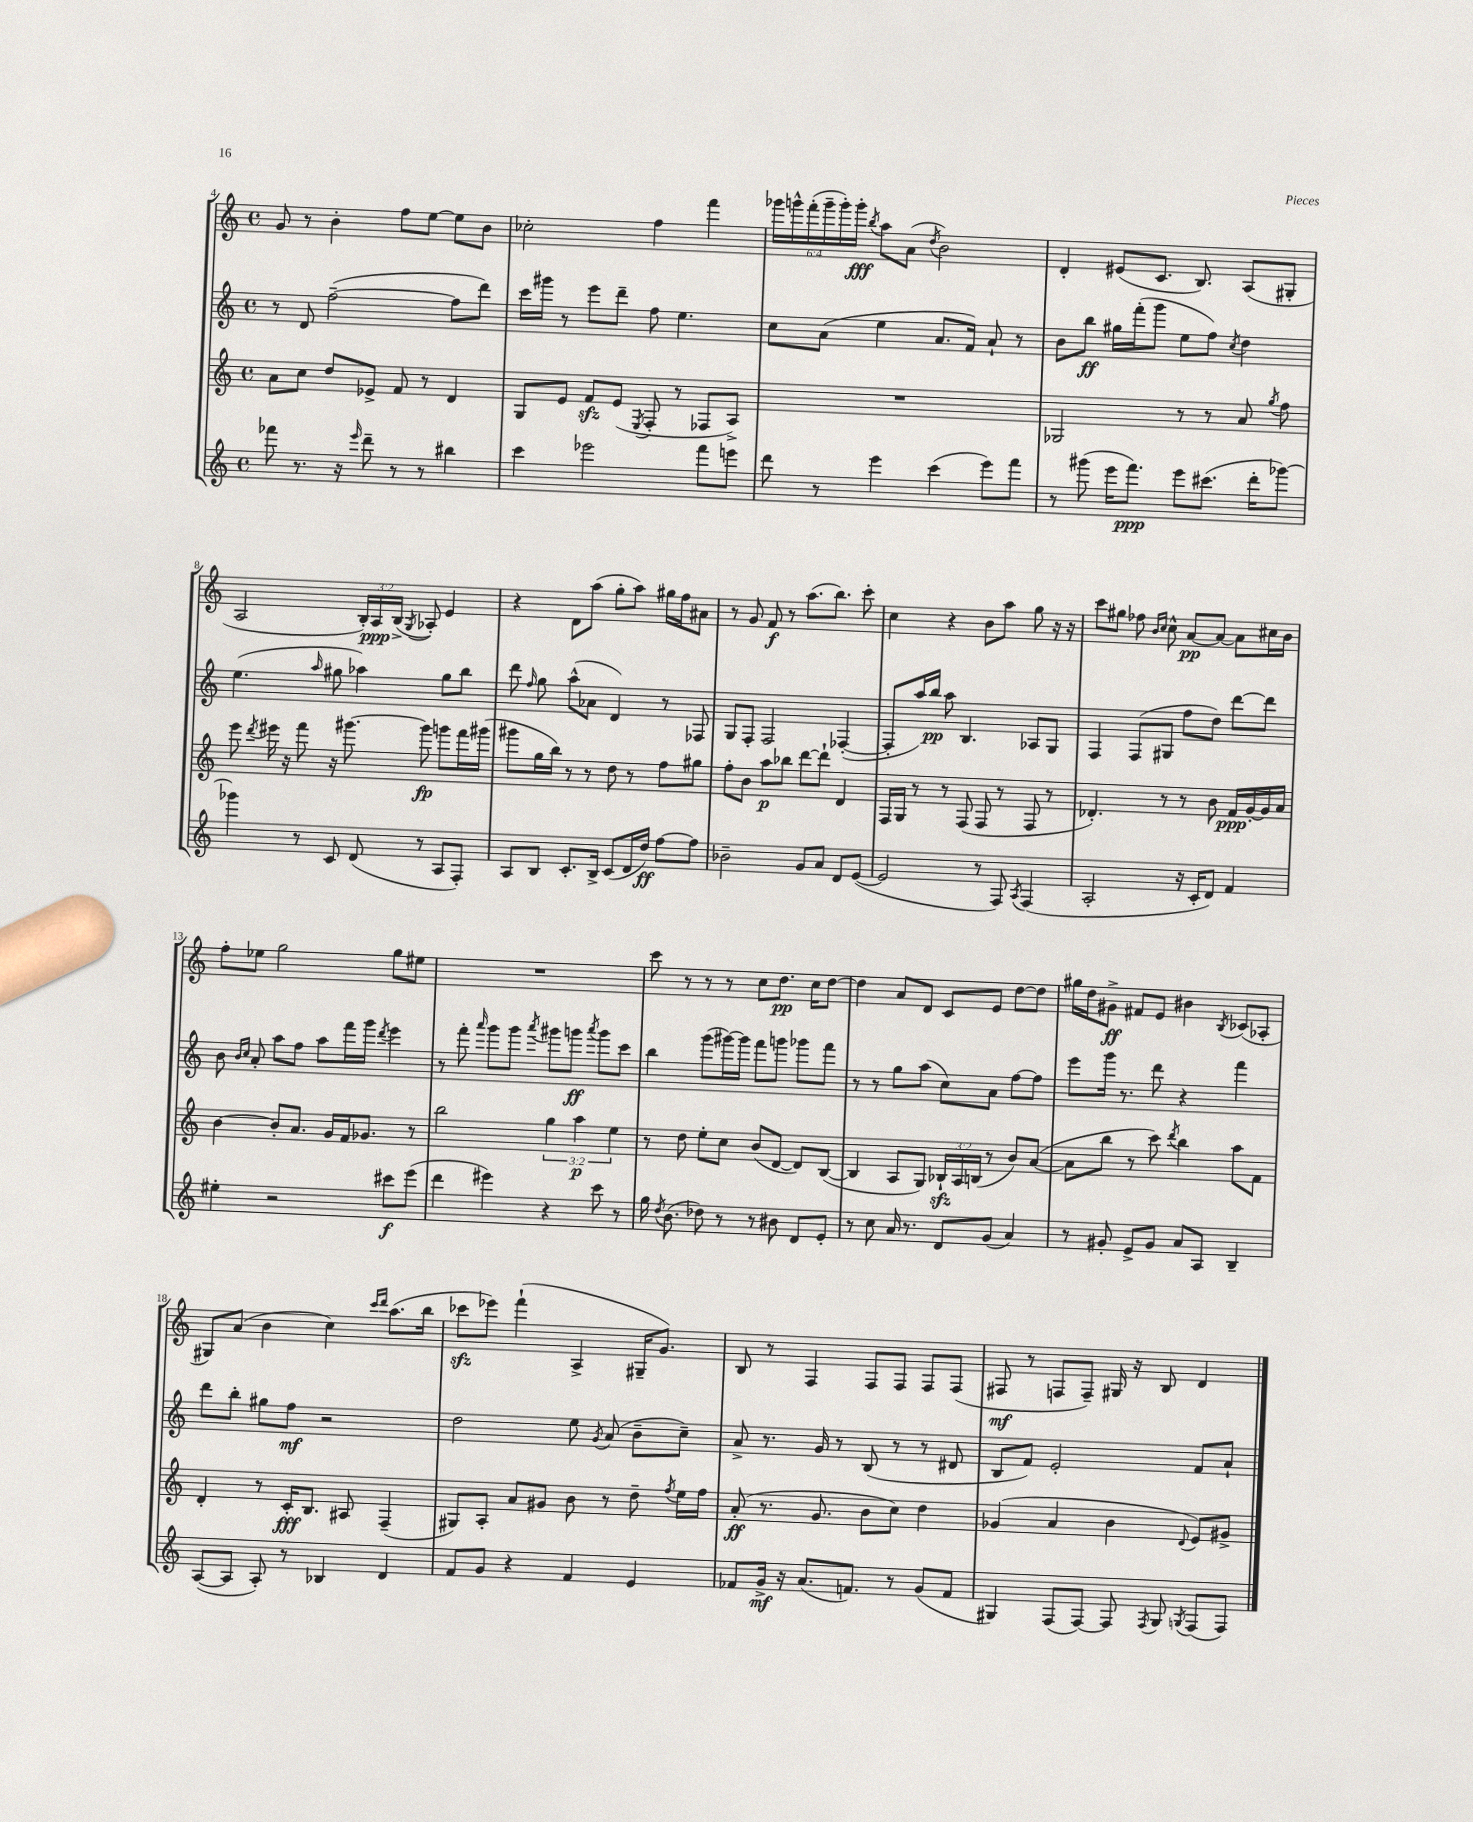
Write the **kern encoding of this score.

**kern	**kern	**kern	**kern
*staff4	*staff3	*staff2	*staff1
*clefG2	*clefG2	*clefG2	*clefG2
*k[]	*k[]	*k[]	*k[]
*M4/4	*M4/4	*M4/4	*M4/4
*met(c)	*met(c)	*met(c)	*met(c)
8fff-\	8a\L	8r	8g/
8.r	8cc\J	8d/	8r
.	8dd/L	([2ff~\	4b'\
16r	.	.	.
16qqeee/	.	.	.
8ddd~\	8e-^/J	.	.
8r	8f/	.	8ff\L
8r	8r	.	[8ee\J
4bb#\	4d/	8ff\]L	8ee\]L
.	.	8ddd\J)	8b\J
=	=	=	=
4ccc\	8G/L	16ccc\LL	2cc-'\
.	.	16ggg#\JJ	.
.	8e/J	8r	.
2eee-\	8f/L	8eee\L	.
.	(8e/J	8ddd~\J	.
.	8qE/	.	.
.	8F'/	8ff\	4ff\
.	8r	4.ee\	.
8fff\L	8F-/L	.	4fff\
8eee\J	8A^/J)	.	.
=	=	=	=
8ddd\	1r	8cc\L	24ggg-\LL
.	.	.	24ggg^^\
.	.	.	(24fff'\
8r	.	(8a\J	24ggg~\
.	.	.	24ggg'\)
.	.	.	24ggg'\JJ
.	.	.	8qbb/
4eee\	.	4ee\	8aa\L
.	.	.	(8a\J
.	.	.	8qdd/
(4ccc\	.	8.a/L	2b\)
.	.	16f/Jk)	.
8eee\L)	.	8a`/	.
8fff\J	.	8r	.
=	=	=	=
8r	2G-/	8b\L	4d'/
(8ggg#\	.	8bb\J	.
16eee\LK	.	16gg#\LL	(8e#/L
8.fff\J)	.	(16fff'\J	.
.	.	8ggg\J	8.c/J
8eee\L	8r	8ee\L	.
.	.	.	8.B/)
(8.ccc#\J	8r	8ff\J)	.
.	.	8qcc/	.
.	8a/	4dd\	(8A/L
16ddd'\LK	.	.	.
.	8qgg/	.	.
[8ggg-\J)	8ff\	.	8G#'/J
=	=	=	=
4ggg-\]	8eee\	(4.ee\	2A/
.	8qddd/	.	.
.	16eee#\	.	.
.	16r	.	.
8r	8fff\	.	.
.	.	16qqaa/	.
8c/	16r	8gg#\	.
.	[8.ggg#\	.	.
(8d/	.	4aa-\)	24B'/LL)
.	.	.	24A/
.	.	.	(24B^/JJ
.	.	.	8qG/
8r	8ggg#\]	.	8A-'/)
8A/L	8ggg\L	8gg#\L	4e/
8F'/J)	16fff\L	8bb\J	.
.	(16ggg#\JJ	.	.
=	=	=	=
8A/L	8ggg#\L	8ddd\	4r
.	.	16qqff/	.
8B/J	16gg\L	8gg\	.
.	16bb\JJ)	.	.
8.c'/L	8r	(8aa^^\L	8d\L
.	8r	8a-\J	(8aa\J
16B^/Jk	.	.	.
(8c/L	8dd\	4d/)	8gg'\L
16d/L	8r	.	8aa\J)
16dd/JJ)	.	.	.
[8ff\L	8ff\L	8r	16gg#\LL
.	.	.	16ff\J
8ff\]J	8gg#\J	8F-/	8a#\J
=	=	=	=
2b-~\	8ff'\L	8G/L	8r
.	8b\J	8F'/J	8g/
.	8aa\L	2F/	8f/
.	8bb-\J	.	8r
8g/L	[8ddd\L	.	(8.aa\L
8a/J	8ddd`\]J	.	.
.	.	.	8.bb\J)
8d/L	4d/	([4F-'/	.
([8e/J	.	.	8ccc'\
=	=	=	=
2e/]	16F/LL	8F-'/]L	4cc\
.	16G/JJ	.	.
.	8r	16aa/L)	.
.	.	16bb/JJ	.
.	8r	8aa\	4r
.	(8F/	4.B/	.
8r	8F/	.	8b\L
8F/)	8r	.	8aa\J
8qA/	.	.	.
(4F/	8F/	8A-/L	8gg\
.	8r	8G/J	16r
.	.	.	16r
=	=	=	=
2A'/	4.d-'/)	4F/	8ccc\L
.	.	.	8gg#\J
.	.	(8F/L	8ff-\
.	.	.	16qqb/LL
.	.	.	16qqcc/JJ
.	8r	8G#/J	8cc^^\
16r	8r	8ff\L	[8a/L
16c'/LK	.	.	.
8d/J)	8b\	8dd\J)	8a/_J
4f/	16f/LL	[8ddd\L	8a\]L
.	[16g'/	.	.
.	16g/]	8ddd\]J	16cc#\L
.	16a/JJ	.	16b\JJ
=	=	=	=
4ee#'\	[4b\	8b\	8ff'\L
.	.	16qqb/LL	.
.	.	16qqcc/JJ	.
.	.	8a'/	8ee-\J
2r	8b'/]L	8aa\L	2gg\
.	8.a/J	8ff\J	.
.	.	8aa\L	.
.	16g/LL	.	.
.	16f/J	16fff\L	.
.	8.g-/J	16ggg\JJ	.
.	.	8qddd/	.
8ccc#\L	.	4eee\	8gg\L
(8eee\J	8r	.	8ee#\J
=	=	=	=
4ddd\	2bb\	8r	1r
.	.	8fff'\	.
.	.	16qqaaa/	.
4eee#\)	.	8ggg\L	.
.	.	8ggg\J	.
.	.	8qaaa/	.
4r	6gg\	8ggg#\L	.
.	.	8ggg\J	.
.	6aa\	.	.
.	.	8qaaa/	.
8ccc\	.	8ggg\L	.
.	6ee\	.	.
8r	.	8ccc\J	.
=	=	=	=
16gg\	8r	4bb\	8ccc\
8qdd/	.	.	.
(8.b\	.	.	.
.	8dd\	.	8r
8dd-\)	8ee'\L	(8ggg\L	8r
8r	8cc\J	[16ggg#\L)	8r
.	.	16ggg#\]JJ	.
8r	(8b/L	8fff\L	8cc\L
8b#\	[8d/J	8ggg\J	8.dd\J
8d/L	8d/]L)	8ggg-\L	.
.	.	.	16cc\LK
8e'/J	([8B/J	8fff\J	[8dd\J
=	=	=	=
8r	4B/]	8r	4dd\]
8cc\	.	8r	.
16a/	8A/L	8gg\L	8a/L
8.r	.	.	.
.	8G/J)	(8aa\J	8d/J
8d/L	24B-`/LL	8cc\L)	8c/L
.	24A/	.	.
.	(24B/JJ	.	.
(8g/J	8r	8a\J	8e/J
4a/)	8b/L)	[8ff\L	[8dd\L
.	([8a/J	8ff\]J	8dd\]J
=	=	=	=
8r	8a\]L	8eee\L	16gg#\LL
.	.	.	16dd\J
8g#'/	8bb\J	16ggg\Jk	8g#^\J
.	.	8.r	.
8e^/L	8r	.	8f#/L
8g#/J	8ccc\)	8ddd\	8e/J
.	8qddd/	.	.
8a/L	4bb\	4r	4b#\
8A/J	.	.	.
.	.	.	8qB/
4B~/	8aa\L	4fff\	(8c-/L
.	8f\J	.	8A-'/J
=	=	=	=
([8A/L	4d'/	8ddd\L	8G#/L)
8A/]J	.	8bb'\J	(8a/J
8A'/)	8r	8gg#\L	4b\
8r	16c'/LK	8ff\J	.
.	8.B/J	.	.
4B-/	.	2r	4cc\)
.	8A#/	.	.
.	.	.	16qqccc/LL
.	.	.	16qqddd/JJ
4d/	(4F~/	.	(8.aa\L
.	.	.	16bb\Jk
=	=	=	=
8f/L	8G#/L)	2dd\	8ccc-\L
8g/J	8A'/J	.	8eee-\J)
4r	8a/L	.	(4fff`\
.	8g#/J	.	.
4f/	8b\	8ee\	4A^/
.	.	8qg/	.
.	8r	(8a/	.
4e/	8dd~\	8b~\L	16G#~/LK
.	.	.	8.g/J)
.	8qff/	.	.
.	16ee\LL	8cc~\J)	.
.	16ff\JJ	.	.
=	=	=	=
8f-/L	(8a'/	8a^/	8B/
16g^/Jk	8.r	8.r	8r
16r	.	.	.
(8.a/L	.	.	4F/
.	8.g/	16g/	.
.	.	8r	.
8.f/J)	.	.	.
.	8b\L	(8B/	8F/L
8r	8cc\J)	8r	8F/J
(8g/L	4dd\	8r	8F/L
8f/J	.	8d#/	(8F/J
=	=	=	=
4G#/)	(4g-/	8B/L	8F#/
.	.	8f/J)	8r
(8F/L	4a/	2e'/	8F/L
[8F/J)	.	.	8F~/J)
8F/]	4b\	.	16G#/
.	.	.	16r
8qF/	.	.	.
8G#/	.	.	8B/
8qG/	8qqd/	.	.
(8F/L	8e/L)	8f/L	4d/
8F/J)	8g#^/J	8a`/J	.
==	==	==	==
*-	*-	*-	*-
